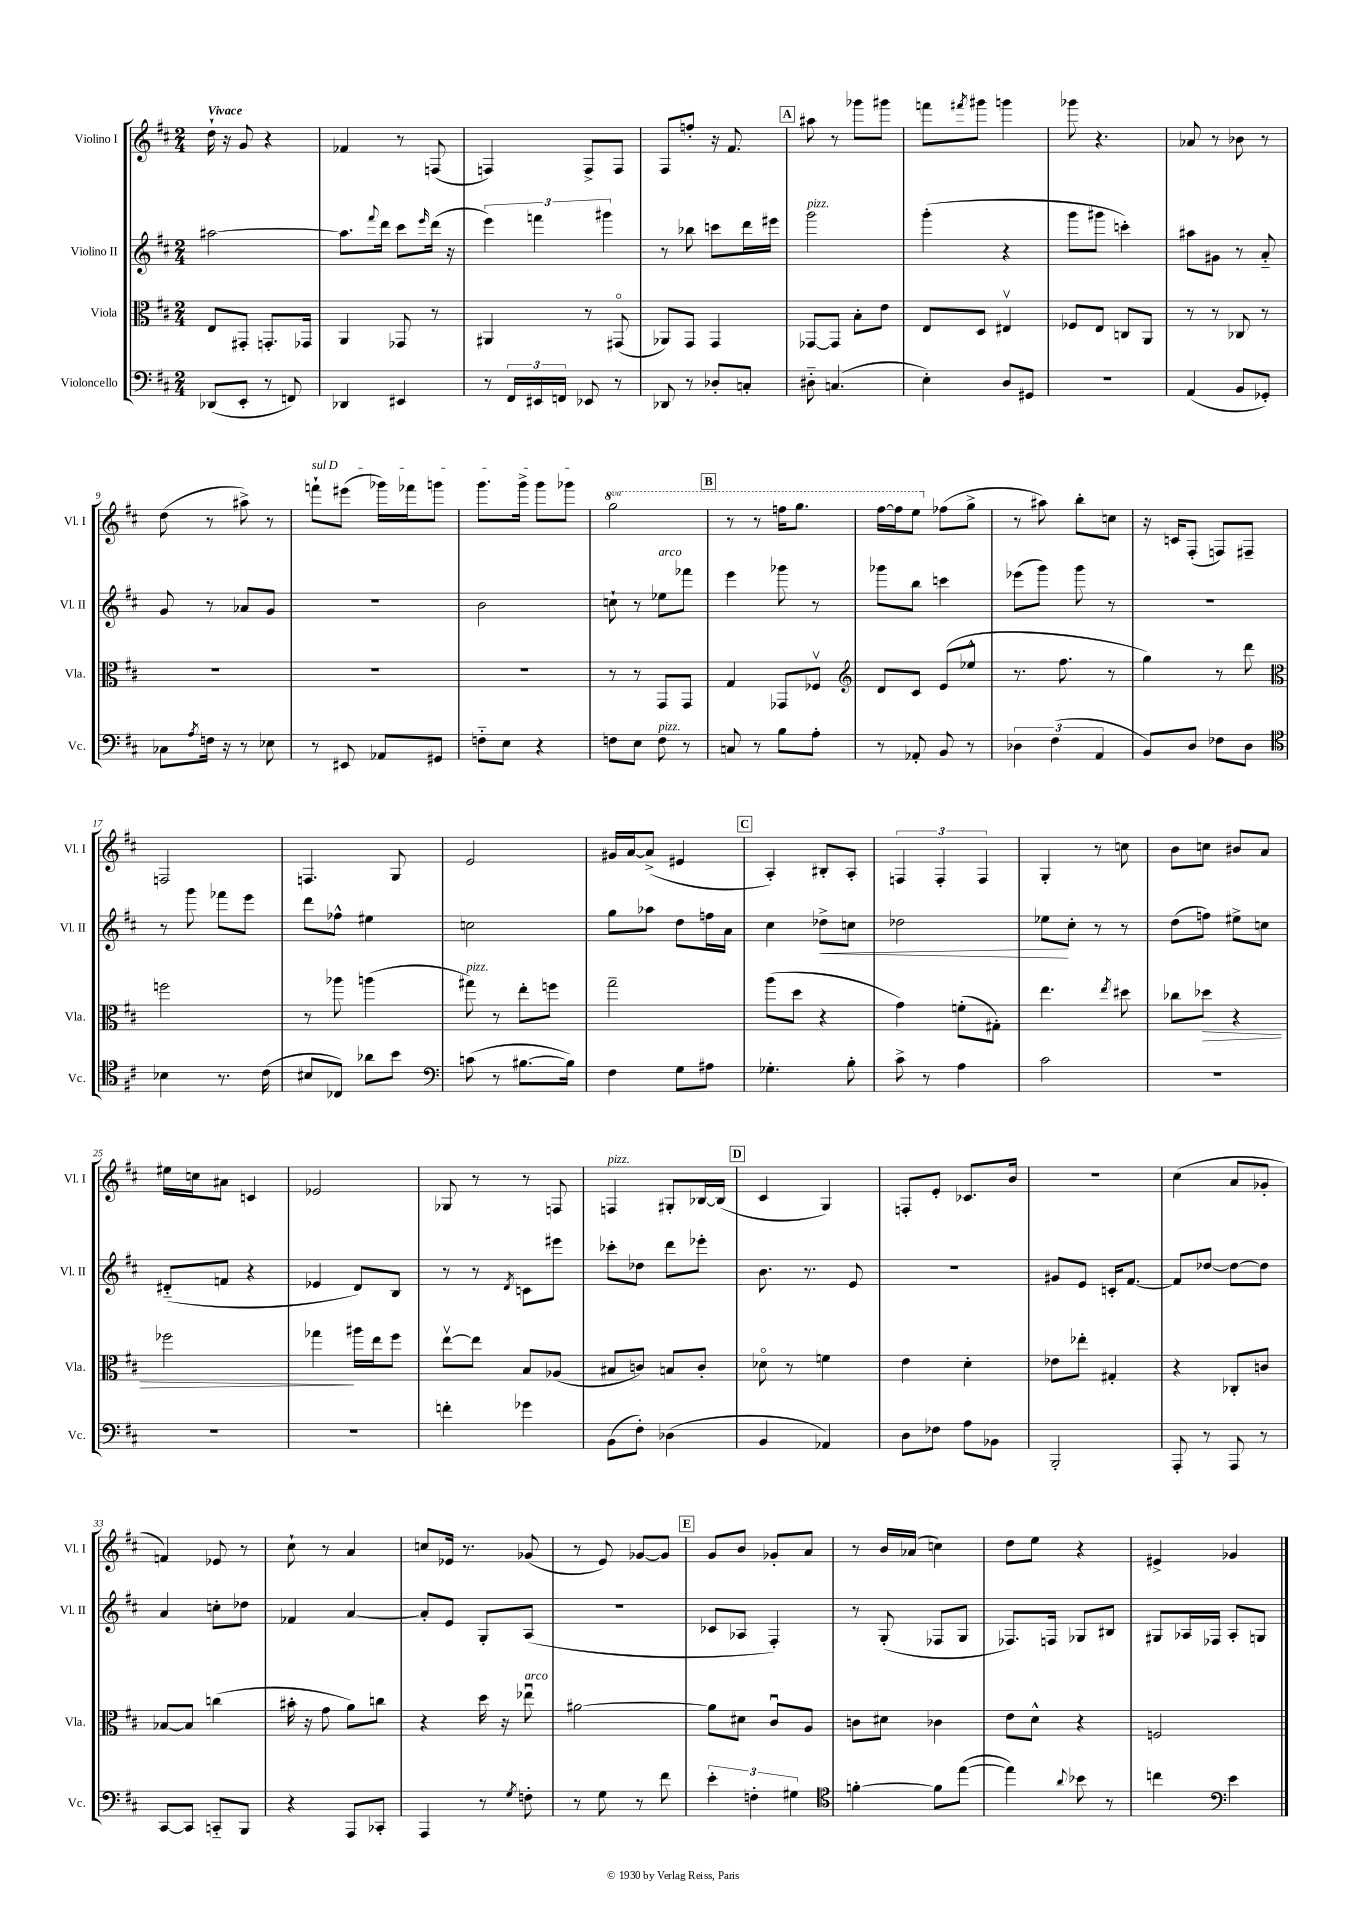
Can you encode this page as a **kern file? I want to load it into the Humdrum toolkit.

**kern	**kern	**dynam	**kern	**dynam	**kern
*part4	*part3	*part3	*part2	*part2	*part1
*staff4	*staff3	*staff3	*staff2	*staff2	*staff1
*I"Violoncello	*I"Viola	*	*I"Violino II	*	*I"Violino I
*I'Vc.	*I'Vla.	*	*I'Vl. II	*	*I'Vl. I
*clefF4	*clefC3	*	*clefG2	*	*clefG2
*k[f#c#]	*k[f#c#]	*	*k[f#c#]	*	*k[f#c#]
*M2/4	*M2/4	*	*M2/4	*	*M2/4
=1	=1	=1	=1	=1	=1
!	!	!	!	!	!LO:TX:a:B:t=Vivace
(8DD-X/L	8E/L	.	[2aa#X\	.	16dd`\
.	.	.	.	.	16r
8EE'/J	8GG#X'/J	.	.	.	8g/
8r	8.GGn'/L	.	.	.	4r
8FFn/)	.	.	.	.	.
.	16GG-X/Jk	.	.	.	.
=2	=2	=2	=2	=2	=2
4DD-X/	4AA/	.	8.aa#\L]	.	4f-X/
.	.	.	8qqfff#/	.	.
.	.	.	16ddd\Jk	.	.
4EE#X/	8GG-X/	.	8ccc#\L	.	8r
.	.	.	16qqeee/	.	.
.	8r	.	(16ddd\Jk	.	(8Fn/
.	.	.	16r	.	.
=3	=3	=3	=3	=3	=3
8r	4AA#X/	.	6eee\)	.	4Fn/)
24FF#/LL	.	.	.	.	.
24EE#X/	.	.	6fffn\	.	.
24FFn/JJ	.	.	.	.	.
8EE-X/	8r	.	.	.	8F^/L
.	.	.	6ggg#X\	.	.
8r	(8GG#X/	.	.	.	8F/J
=4	=4	=4	=4	=4	=4
8DD-X/	8AA-X/L)	.	8r	.	8F#/L
8r	8GG/J	.	8bb-X\	.	8ffn'/J
8D-X'/L	4GG/	.	8cccn\L	.	16r
.	.	.	.	.	8.f#/
8Cn'/J	.	.	16ddd\L	.	.
.	.	.	16eee#X\JJ	.	.
!!LO:REH:place=s1:t=A
=5	=5	=5	=5	=5	=5
!	!	!	!LO:TX:a:i:t=pizz.	!	!
8D#X\	[8GG-X/L	.	2ggg\	.	8aa#X\
(4.Cn/	8GG-/J]	.	.	.	8r
.	8B'\L	.	.	.	8ggg-X\L
.	8e\J	.	.	.	8ggg#X\J
=6	=6	=6	=6	=6	=6
4E'\)	8E/L	.	(4ggg'\	.	8fffn\L
.	.	.	.	.	8qfff#X/
.	8D/J	.	.	.	8ggg#X\J
8D/L	4E#Xv/	.	4r	.	4gggn\
8GG#X/J	.	.	.	.	.
=7	=7	=7	=7	=7	=7
2r	8F-X/L	.	8ggg\L	.	8ggg-X\
.	8E/J	.	8ggg#X\J	.	4.r
.	8Cn/L	.	4cccn'\)	.	.
.	8AA/J	.	.	.	.
=8	=8	=8	=8	=8	=8
(4AA/	8r	.	8aa#X\L	.	8a-X/
.	8r	.	8g#X\J	.	8r
8BB/L	8C-X/	.	8r	.	8b-X\
8GG-X'/J)	8r	.	8a/	.	8r
!!LO:LB:g=z
=9	=9	=9	=9	=9	=9
8C-X\L	2r	.	8g/	.	(8dd\
8qA/	.	.	.	.	.
16Fn\Jk	.	.	8r	.	8r
16r	.	.	.	.	.
8r	.	.	8a-X/L	.	8aa#X^\)
8E-X\	.	.	8g/J	.	8r
=10	=10	=10	=10	=10	=10
!	!	!	!	!	!LO:TX:a:i:t=sul D
8r	2r	.	2r	.	8fffn`\L
8EE#X/	.	.	.	.	(8eee#X\J
8AA-X/L	.	.	.	.	16ggg-X\LL)
.	.	.	.	.	16fff-X\J
8GG#X/J	.	.	.	.	8gggn\J
=11	=11	=11	=11	=11	=11
8Fn\L	2r	.	2b\	.	8.ggg\L
8E\J	.	.	.	.	.
.	.	.	.	.	16ggg^\Jk
4r	.	.	.	.	8ggg\L
.	.	.	.	.	8ggg-X\J
=12	=12	=12	=12	=12	=12
*	*	*	*	*	*8va
8Fn\L	8r	.	8ccn`\	.	2ggg\
8E\J	8r	.	8r	.	.
!	!	!	!LO:TX:a:i:t=arco	!	!
!LO:TX:a:i:t=pizz.	!	!	!	!	!
8F\	8GG/L	.	8ee-X\L	.	.
8r	8GG/J	.	8fff-X\J	.	.
!!LO:REH:place=s1:t=B
=13	=13	=13	=13	=13	=13
8Cn/	4G/	.	4eee\	.	8r
8r	.	.	.	.	8r
8B\L	8GG-X/L	.	8ggg-X\	.	16fffn\KL
.	.	.	.	.	8.ggg\J
8A'\J	8F-Xv/J	.	8r	.	.
=14	=14	=14	=14	=14	=14
*	*clefG2	*	*	*	*
8r	8d/L	.	8ggg-X\L	.	[16fff#\LL
.	.	.	.	.	16fff#\J]
8AA-X'/	8c#/J	.	8bb\J	.	8eee\J
*	*	*	*	*	*X8va
8BB/	(8e/L	.	4cccn\	.	(8ff-X\L
8r	8ee-X^^/J	.	.	.	8gg^\J
=15	=15	=15	=15	=15	=15
6D-X\	8.r	.	(8eee-X\L	.	8r
.	.	.	8ggg\J)	.	8aa#X\)
(6F#\	.	.	.	.	.
.	8.ff#\	.	.	.	.
.	.	.	8ggg\	.	8bb'\L
6AA/	.	.	.	.	.
.	8r	.	8r	.	8ccn\J
=16	=16	=16	=16	=16	=16
8BB/L)	4gg\)	.	2r	.	16r
.	.	.	.	.	16cn/KL
8D/J	.	.	.	.	(8F#'/J
8F-X\L	8r	.	.	.	8Fn/L)
8D\J	8ddd\	.	.	.	8F#X~/J
!!LO:LB:g=z
=17	=17	=17	=17	=17	=17
*clefC4	*clefC3	*	*	*	*
4B-X\	2ffn\	.	8r	.	2Fn/
.	.	.	8ggg\	.	.
8.r	.	.	8fff-X\L	.	.
.	.	.	8eee\J	.	.
(16c#\	.	.	.	.	.
=18	=18	=18	=18	=18	=18
8B#X/L	8r	.	8ddd\L	.	4.Fn/
8C-X/J)	8aa-X\	.	8ff-X^^\J	.	.
8a-X\L	(4aan\	.	4ee#X\	.	.
8b\J	.	.	.	.	8G/
=19	=19	=19	=19	=19	=19
*clefF4	*	*	*	*	*
!	!LO:TX:a:i:t=pizz.	!	!	!	!
(8cn\	8gg#X\)	.	2ccn\	.	2e/
8r	8r	.	.	.	.
[8.B#X\L	8ee'\L	.	.	.	.
.	8ffn\J	.	.	.	.
16B#\Jk])	.	.	.	.	.
=20	=20	=20	=20	=20	=20
4F#\	2gg~\	.	8gg\L	.	16g#X/LL
.	.	.	.	.	[16a/J
.	.	.	8aa-X\J	.	(8a^/J]
8G\L	.	.	8dd\L	.	4e#X/
8A#X\J	.	.	16ffn\L	.	.
.	.	.	16a\JJ	.	.
!!LO:REH:place=s1:t=C
=21	=21	=21	=21	=21	=21
4.G-X'\	(8aa\L	.	4cc#\	.	4A'/)
.	8dd\J	.	.	.	.
!	!	!	!	!LO:HP:b	!
.	4r	.	8dd-X^\L	<	8B#X'/L
8B'\	.	.	8ccn\J	.	8A'/J
=22	=22	=22	=22	=22	=22
8c#^\	4g\)	.	2dd-X\	.	6Fn/
8r	.	.	.	.	.
.	.	.	.	.	6F'/
4A\	(8fn'\L	.	.	.	.
.	.	.	.	.	6F/
.	8G#X'\J)	.	.	.	.
=23	=23	=23	=23	=23	=23
2c#\	4.ee\	.	8ee-X\L	.	4G'/
.	.	.	8cc#'\J	[	.
.	.	.	8r	.	8r
.	8qee/	.	.	.	.
.	8dd#X\	.	8r	.	8ccn\
=24	=24	=24	=24	=24	=24
2r	8cc-X\L	.	(8dd\L	.	8b\L
!	!	!LO:HP:b	!	!	!
.	8dd-X\J	>	8ffn\J)	.	8ccn\J
.	4r	.	8ee#X^\L	.	8b#X/L
.	.	.	8ccn\J	.	8a/J
!!LO:LB:g=z
=25	=25	=25	=25	=25	=25
2r	2ff-X\	.	(8d#X/L	.	16ee#X\LL
.	.	.	.	.	16ccn\J
.	.	.	8fn/J	.	8a#X\J
.	.	.	4r	.	4cn/
=26	=26	=26	=26	=26	=26
2r	4gg-X\	.	4e-X/	.	2e-X/
.	16aa#X\LL	]	8d/L)	.	.
.	16ee\J	.	.	.	.
.	8ff#\J	.	8B/J	.	.
=27	=27	=27	=27	=27	=27
4fn'\	[8eev\L	.	8r	.	8G-X/
.	8ee\J]	.	8r	.	8r
.	.	.	8qd/	.	.
4g-X\	8B/L	.	8cn\L	.	8r
.	(8A-X/J	.	8eee#X\J	.	8Fn/
=28	=28	=28	=28	=28	=28
!	!	!	!	!	!LO:TX:a:i:t=pizz.
(8BB\L	8B#X/L	.	8ccc-X'\L	.	4Fn/
8F#'\J)	8cn/J)	.	8dd-X\J	.	.
(4D-X\	8Bn/L	.	8ddd\L	.	8G#X'/L
.	8c'/J	.	8eee-X'\J	.	[16B-X/L
.	.	.	.	.	(16B-/JJ]
!!LO:REH:place=s1:t=D
=29	=29	=29	=29	=29	=29
4BB/	8d-X\	.	8.b\	.	4c#/
.	8r	.	.	.	.
.	.	.	8.r	.	.
4AA-X/)	4fn\	.	.	.	4G/)
.	.	.	8e/	.	.
=30	=30	=30	=30	=30	=30
8D\L	4e\	.	2r	.	8Fn'/L
8F-X\J	.	.	.	.	8e'/J
8A\L	4d'\	.	.	.	8.c-X/L
8BB-X\J	.	.	.	.	.
.	.	.	.	.	16b/Jk
=31	=31	=31	=31	=31	=31
2BBB'/	8e-X\L	.	8g#X/L	.	2r
.	8ee-X'\J	.	8e/J	.	.
.	4G#X'/	.	16cn'/KL	.	.
.	.	.	[8.f#/J	.	.
=32	=32	=32	=32	=32	=32
8AAA'/	4r	.	8f#/L]	.	(4cc#\
8r	.	.	[8dd-X/J	.	.
8AAA/	8C-X'/L	.	8dd-\L_	.	8a/L
8r	8cn/J	.	8dd-\J]	.	8g-X'/J
!!LO:LB:g=z
=33	=33	=33	=33	=33	=33
[8CC#/L	[8B-X/L	.	4a/	.	4fn/)
8CC#/J]	8B-/J]	.	.	.	.
8CCn/L	(4ccn\	.	8ccn'\L	.	8e-X/
8BBB/J	.	.	8dd-X\J	.	8r
=34	=34	=34	=34	=34	=34
4r	16b#X'\	.	4f-X/	.	8cc#`\
.	16r	.	.	.	.
.	8g\	.	.	.	8r
8AAA/L	8a\L)	.	[4a/	.	4a/
8CC-X'/J	8ccn\J	.	.	.	.
=35	=35	=35	=35	=35	=35
4AAA/	4r	.	8a'/L]	.	8ccn/L
.	.	.	8e/J	.	16e-X/Jk
.	.	.	.	.	8.r
8r	16dd\	.	8G'/L	.	.
.	16r	.	.	.	.
8qG/	.	.	.	.	.
!	!LO:TX:a:i:t=arco	!	!	!	!
8Fn'\	8ee-Xu\	.	(8A/J	.	(8g-X/
=36	=36	=36	=36	=36	=36
8r	[2a#X\	.	2r	.	8r
8G\	.	.	.	.	8e/)
8r	.	.	.	.	[8g-X/L
8f#\	.	.	.	.	8g-/J]
!!LO:REH:place=s1:t=E
=37	=37	=37	=37	=37	=37
6e'\	8a#\L]	.	8c-X/L	.	8g/L
.	8d#X\J	.	8A-X/J	.	8b/J
6Fn'\	.	.	.	.	.
.	8c#u/L	.	4F#'/)	.	8g-X'/L
6G#X\	.	.	.	.	.
.	8A/J	.	.	.	8a/J
=38	=38	=38	=38	=38	=38
*clefC4	*	*	*	*	*
[4fn'\	8cn\L	.	8r	.	8r
.	8d#X\J	.	(8G'/	.	16b/LL
.	.	.	.	.	(16a-X/JJ
8f\L]	4c-X\	.	8F-X/L	.	4ccn\)
([8ee\J	.	.	8G/J	.	.
=39	=39	=39	=39	=39	=39
4ee\])	8e\L	.	8.F-X/L)	.	8dd\L
.	8d^^\J	.	.	.	8ee\J
.	.	.	16Fn/Jk	.	.
8qqa/	.	.	.	.	.
8b-X\	4r	.	8G-X/L	.	4r
8r	.	.	8B#X/J	.	.
=40	=40	=40	=40	=40	=40
4ccn\	2Fn/	.	8G#X/L	.	4e#X^/
.	.	.	16A-X/L	.	.
.	.	.	16F-X/JJ	.	.
*clefF4	*	*	*	*	*
4e\	.	.	8A-'/L	.	4g-X/
.	.	.	8Gn/J	.	.
==	==	==	==	==	==
*-	*-	*-	*-	*-	*-
